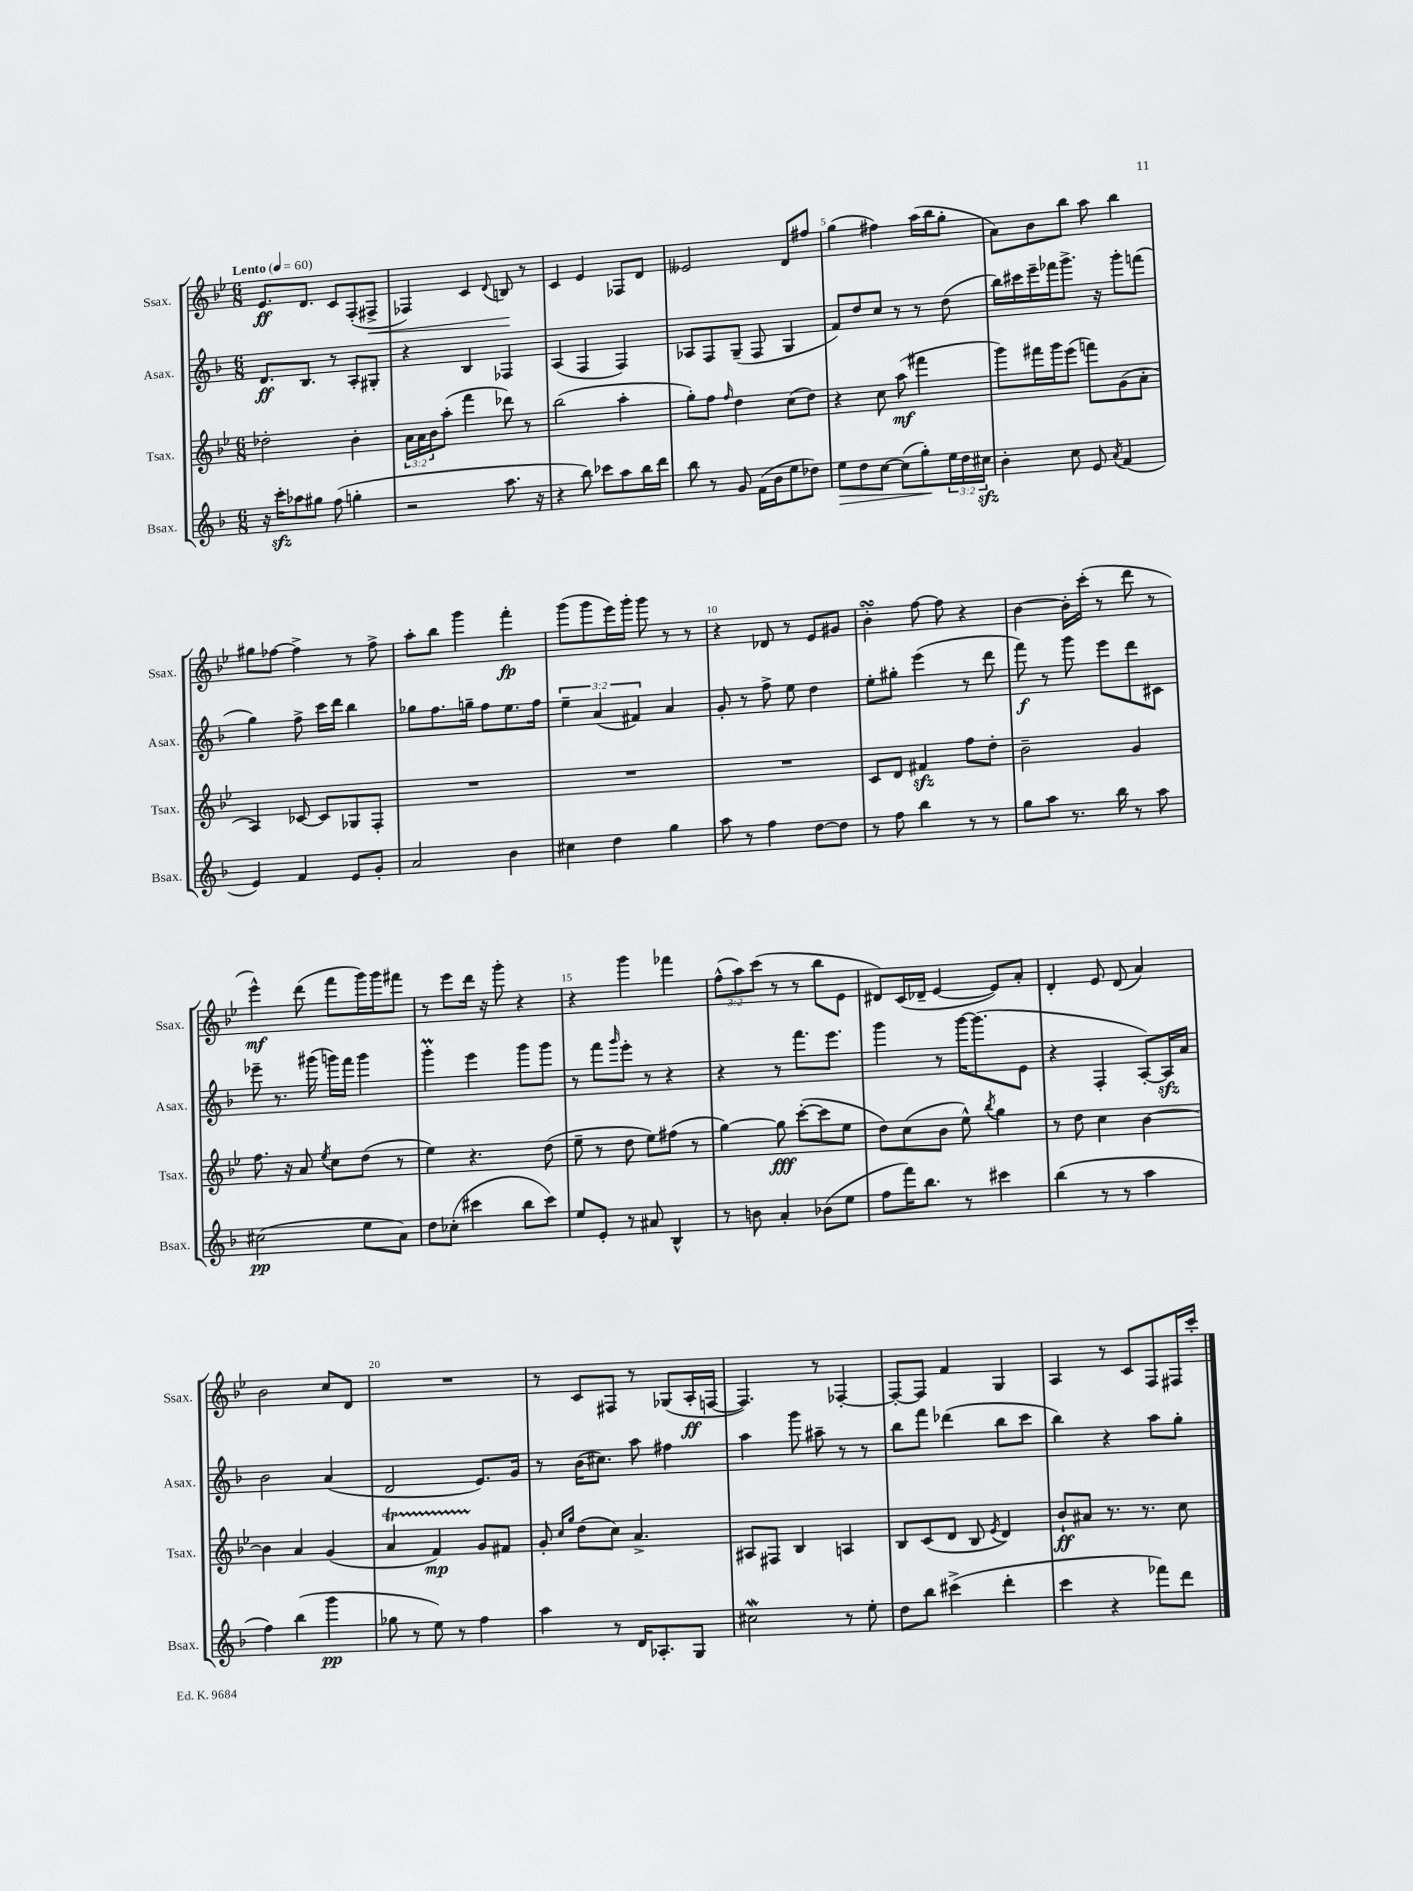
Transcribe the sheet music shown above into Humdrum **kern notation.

**kern	**dynam	**kern	**dynam	**kern	**dynam	**kern	**dynam
*part4	*part4	*part3	*part3	*part2	*part2	*part1	*part1
*staff4	*staff4	*staff3	*staff3	*staff2	*staff2	*staff1	*staff1
*I"Bsax.	*	*I"Tsax.	*	*I"Asax.	*	*I"Ssax.	*
*I'Bsax.	*	*I'Tsax.	*	*I'Asax.	*	*I'Ssax.	*
*clefG2	*	*clefG2	*	*clefG2	*	*clefG2	*
*k[b-]	*	*k[b-e-]	*	*k[b-]	*	*k[b-e-]	*
*M6/8	*	*M6/8	*	*M6/8	*	*M6/8	*
*MM60	*	*MM60	*	*MM60	*	*MM60	*
=1	=1	=1	=1	=1	=1	=1	=1
!	!	!	!	!	!	!LO:TX:a:B:t=Lento	!
16r	.	2dd-X'\	.	8.d/L	ff	8.e-/L	ff
16ccczz'\KL	.	.	.	.	.	.	.
8aa-X\	.	.	.	.	.	.	.
.	.	.	.	8.B-/J	.	8.d/J	.
8gg#X\J	.	.	.	.	.	.	.
(8ff\	.	.	.	8r	.	8c/L	.
4ggn'\	.	4b-'\	.	8A'/L	.	(8F'/	.
!	!	!	!	!	!	!	!LO:HP:b
.	.	.	.	8G#X'/J	.	8F#X^/J	<
=2	=2	=2	=2	=2	=2	=2	=2
2r	.	24a\LL	.	4r	.	4F-X/)	.
.	.	24a\	.	.	.	.	.
.	.	24b-\J	.	.	.	.	.
.	.	(8aa'\J	.	.	.	.	.
.	.	4fff\	.	4B-/	.	4c/	.
.	.	.	.	.	.	8qqd/	.
8.aa\	.	8ddd-X\)	.	4F-X/	.	8Bn/	.
.	.	8r	.	.	.	8r	[
16r	.	.	.	.	.	.	.
=3	=3	=3	=3	=3	=3	=3	=3
4r	.	(2bb-\	.	(4A/	.	4c/	.
8bb-\)	.	.	.	4F/	.	4e-/	.
8ccc-X\L	.	.	.	.	.	.	.
8aa\	.	4aa'\	.	4F/)	.	8F-X/L	.
16bb-\L	.	.	.	.	.	8d/J	.
16ddd\JJ	.	.	.	.	.	.	.
=4	=4	=4	=4	=4	=4	=4	=4
8bb-\	.	8gg'\L)	.	8A-X/L	.	2e--X/	.
8r	.	8ff\J	.	8F/	.	.	.
.	.	16qqff/	.	.	.	.	.
8g/	.	4dd\	.	(8G~/J	.	.	.
(16f\LL	.	.	.	8F/	.	.	.
16b-\J	.	.	.	.	.	.	.
8ee\	.	(8cc\L	.	4G/	.	8d/L	.
8dd-X\J)	.	8dd\J)	.	.	.	8ff#X/J	.
=5	=5	=5	=5	=5	=5	=5	=5
!	!LO:HP:b	!	!	!	!	!	!
8ee\L	>	4r	.	8f/L)	.	(4gg\	.
8dd\	.	.	.	8dd/	.	.	.
[8cc\J	.	8cc\	.	8cc/J	.	4ff#X\)	.
(8cc\L]	.	(8aa\	mf	8r	.	.	.
8gg'\)	.	4fff#X\	.	8r	.	(16aa\LL	.
.	.	.	.	.	.	16bb-\J	.
24ee\L	]	.	.	(8dd\	.	8gg'\J	.
24dd\	.	.	.	.	.	.	.
24cc#Xzz\JJ	.	.	.	.	.	.	.
=6	=6	=6	=6	=6	=6	=6	=6
4b-'\	.	8ggg\L)	.	16bb-\LL)	.	8a\L)	.
.	.	.	.	16ccc#X\	.	.	.
.	.	16fff#X\L	.	16eee~\	.	8b-\	.
.	.	16ggg\J	.	16fff-X\J	.	.	.
8cc\	.	(8eee-\J	.	8.ggg^\J	.	8bb-\J	.
8e/	.	8fffn\L)	.	.	.	8aa\	.
.	.	.	.	16r	.	.	.
8qa/	.	.	.	.	.	.	.
(4f/	.	(8g\	.	8ggg'\L	.	4bb-\	.
.	.	8a'\J	.	(8fffn\J	.	.	.
!!LO:LB:g=z
=7	=7	=7	=7	=7	=7	=7	=7
4e/)	.	4A/)	.	4gg\)	.	8gg#X\L	.
.	.	.	.	.	.	[8ff-X\J	.
4f/	.	[8c-X/	.	8ff^\	.	4ff-^\]	.
.	.	8c-/L]	.	16ccc\LL	.	.	.
.	.	.	.	16ddd\JJ	.	.	.
8e/L	.	8G-X/	.	4bb-\	.	8r	.
8g'/J	.	8F'/J	.	.	.	8ff-^\	.
=8	=8	=8	=8	=8	=8	=8	=8
2a/	.	2.r	.	8gg-X\L	.	8aa'\L	.
.	.	.	.	8.ff\	.	8bb-\J	.
.	.	.	.	.	.	4ggg\	.
.	.	.	.	16ggn~\Jk	.	.	.
.	.	.	.	8ff\L	.	.	.
4b-\	.	.	.	8.ee\	.	4fff'\	fp
.	.	.	.	16ff\Jk	.	.	.
=9	=9	=9	=9	=9	=9	=9	=9
4cc#X\	.	2.r	.	6ee~\	.	(8ggg\L	.
.	.	.	.	.	.	8ggg\	.
.	.	.	.	(6a/	.	.	.
4dd\	.	.	.	.	.	16eee-\L)	.
.	.	.	.	.	.	16ggg'\JJ	.
.	.	.	.	6f#X/)	.	.	.
.	.	.	.	.	.	8ggg\	.
4gg\	.	.	.	4a/	.	8r	.
.	.	.	.	.	.	8r	.
=10	=10	=10	=10	=10	=10	=10	=10
8aa\	.	2.r	.	8g'/	.	4r	.
8r	.	.	.	8r	.	.	.
4ff\	.	.	.	8ff^\	.	8d-X/	.
.	.	.	.	8ee\	.	8r	.
[8dd\L	.	.	.	4dd\	.	8e-/L	.
8dd\J]	.	.	.	.	.	8g#X/J	.
=11	=11	=11	=11	=11	=11	=11	=11
8r	.	8c/L	.	8ee'\L	.	4b-sSSs'\	.
8ff\	.	8d/J	.	8gg#X'\J	.	.	.
4bb-\	.	4f#Xzz/	.	(4eee\	.	[8ff\	.
.	.	.	.	.	.	8ff\]	.
8r	.	8ff\L	.	8r	.	4r	.
8r	.	8dd'\J	.	8ddd\	.	.	.
=12	=12	=12	=12	=12	=12	=12	=12
8gg\L	.	2b-~\	.	8fff\)	f	[4b-\	.
8aa\J	.	.	.	8r	.	.	.
8.r	.	.	.	8ggg\	.	16b-'\LL]	.
.	.	.	.	.	.	(16ccc'\JJ	.
.	.	.	.	8eee\L	.	8r	.
16bb-\	.	.	.	.	.	.	.
8r	.	4g/	.	8ddd\	.	8ddd\	.
8aa\	.	.	.	8c#X\J	.	8r	.
!!LO:LB:g=z
=13	=13	=13	=13	=13	=13	=13	=13
(2cc#X\	pp	8.ff\	.	8eee-X~\	.	4eee-^^\)	mf
.	.	.	.	8.r	.	.	.
.	.	16r	.	.	.	.	.
.	.	8a/	.	.	.	(8ddd\	.
.	.	.	.	(16ggg#X\	.	.	.
.	.	8qee-/	.	.	.	.	.
.	.	8cc\L	.	16gggn\LL)	.	8fff\L	.
.	.	.	.	16fff\JJ	.	.	.
8ee\L	.	(8dd\J	.	4ggg\	.	16ggg\L)	.
.	.	.	.	.	.	16ggg\J	.
8a\J)	.	8r	.	.	.	8fff#X\J	.
=14	=14	=14	=14	=14	=14	=14	=14
8dd\L	.	4ee-\)	.	4gggM'\	.	8r	.
(8cc-X'\J	.	.	.	.	.	8eee-\L	.
4ccc#X\	.	4.r	.	4eee\	.	16ddd\Jk	.
.	.	.	.	.	.	16r	.
.	.	.	.	.	.	8ggg'\	.
8bb-\L	.	.	.	8ggg\L	.	4r	.
8ccc#\J)	.	(8dd\	.	8ggg\J	.	.	.
=15	=15	=15	=15	=15	=15	=15	=15
8ee/L	.	8ee-~\	.	8r	.	4r	.
8e'/J	.	8r	.	8fff\L	.	.	.
.	.	.	.	16qqggg/	.	.	.
8r	.	8dd\	.	8eee'\J	.	4ggg\	.
8a#X/	.	8ee-\L)	.	8r	.	.	.
4B-^^/	.	(8ff#X\J	.	4r	.	4fff-X\	.
.	.	8r	.	.	.	.	.
=16	=16	=16	=16	=16	=16	=16	=16
8r	.	[4gg\)	.	4r	.	(12ff^^\L	.
.	.	.	.	.	.	12aa\)	.
8bn\	.	.	.	.	.	.	.
.	.	.	.	.	.	(12ccc\J	.
4a'/	.	8gg\]	fff	8r	.	8r	.
.	.	([8ccc'\L	.	8.fff\L	.	8r	.
(8b-X\L	.	8ccc\]	.	.	.	8bb-\L	.
.	.	.	.	8.eee\J	.	.	.
8ee\J	.	8ee-\J	.	.	.	8e-\J	.
=17	=17	=17	=17	=17	=17	=17	=17
8ff\L	.	8dd\L)	.	4ggg\	.	8d#X/L)	.
16fff\K)	.	(8cc\	.	.	.	(16c/L	.
8.bb-\J	.	.	.	.	.	16d-X~/JJ	.
.	.	8b-\J	.	8r	.	[4e-/	.
8r	.	8ee-^^\)	.	[16ggg\KL	.	.	.
.	.	.	.	(8.ggg\]	.	.	.
.	.	8qbb-/	.	.	.	.	.
4ccc#X\	.	4gg\	.	.	.	8e-/L])	.
.	.	.	.	8e\J	.	8a'/J	.
=18	=18	=18	=18	=18	=18	=18	=18
(4bb-\	.	8r	.	4r	.	4d'/	.
.	.	8dd\	.	.	.	.	.
8r	.	4cc\	.	4F'/	.	8e-/	.
8r	.	.	.	.	.	(8d/	.
4aa\	.	[4b-\	.	[8A'/L)	.	4a/)	.
.	.	.	.	16Azz/L]	.	.	.
.	.	.	.	16a/JJ	.	.	.
!!LO:LB:g=z
=19	=19	=19	=19	=19	=19	=19	=19
4ff\)	.	4b-\]	.	2b-\	.	2b-\	.
(4bb-\	.	4a/	.	.	.	.	.
4ggg\	pp	(4g/	.	(4a/	.	8cc/L	.
.	.	.	.	.	.	8d/J	.
=20	=20	=20	=20	=20	=20	=20	=20
8gg-X\	.	4at/	.	2d/	.	2.r	.
8r	.	.	.	.	.	.	.
8ee\)	.	4fTTT/)	mp	.	.	.	.
8r	.	.	.	.	.	.	.
4ff\	.	8g/L	.	8.e/L)	.	.	.
.	.	8f#X/J	.	.	.	.	.
.	.	.	.	16g/Jk	.	.	.
=21	=21	=21	=21	=21	=21	=21	=21
4aa\	.	8g'/	.	8r	.	8r	.
.	.	16qqcc/LL	.	.	.	.	.
.	.	16qqgg/JJ	.	.	.	.	.
.	.	(8dd\L	.	(16b-\KL	.	8c/L	.
.	.	.	.	8.cc#X\J)	.	.	.
8r	.	8cc\J)	.	.	.	8F#X/J	.
16d/KL	.	4.a^/	.	8aa\	.	8r	.
8.A-X'/	.	.	.	.	.	.	.
.	.	.	.	4ff#X\	.	(8G-X/L	.
8G/J	.	.	.	.	.	16A'/L	ff
.	.	.	.	.	.	[16Fn/JJ	.
=22	=22	=22	=22	=22	=22	=22	=22
2cc#XW\	.	8A#X/L	.	4aa\	.	4.F/])	.
.	.	8F#X/J	.	.	.	.	.
.	.	4B-/	.	8ggg\	.	.	.
.	.	.	.	8aa#X~\	.	8r	.
8r	.	4An/	.	8r	.	[4F-X'/	.
8ee'\	.	.	.	8r	.	.	.
=23	=23	=23	=23	=23	=23	=23	=23
8dd\L	.	8B-/L	.	8bb-\L	.	8F-'/L_	.
8bb-\J	.	(8c/	.	8fff\J	.	8F-/J]	.
(4ccc#X^\	.	8d/J	.	(4ddd-X\	.	4f/	.
.	.	8B-/	.	.	.	.	.
.	.	8qe-/	.	.	.	.	.
4ddd'\	.	4d/)	.	8bb-\L	.	4G/	.
.	.	.	.	8ccc\J	.	.	.
=24	=24	=24	=24	=24	=24	=24	=24
4ccc\	.	8b-`/L	ff	4bb-\)	.	4A/	.
.	.	8a#X/J	.	.	.	.	.
4r	.	8.r	.	4r	.	8r	.
.	.	.	.	.	.	8c/L	.
.	.	8.r	.	.	.	.	.
8fff-X\L)	.	.	.	8aa\L	.	8F/	.
8ddd\J	.	8cc\	.	8gg'\J	.	16F#X/L	.
.	.	.	.	.	.	16ccc'/JJ	.
==	==	==	==	==	==	==	==
*-	*-	*-	*-	*-	*-	*-	*-
